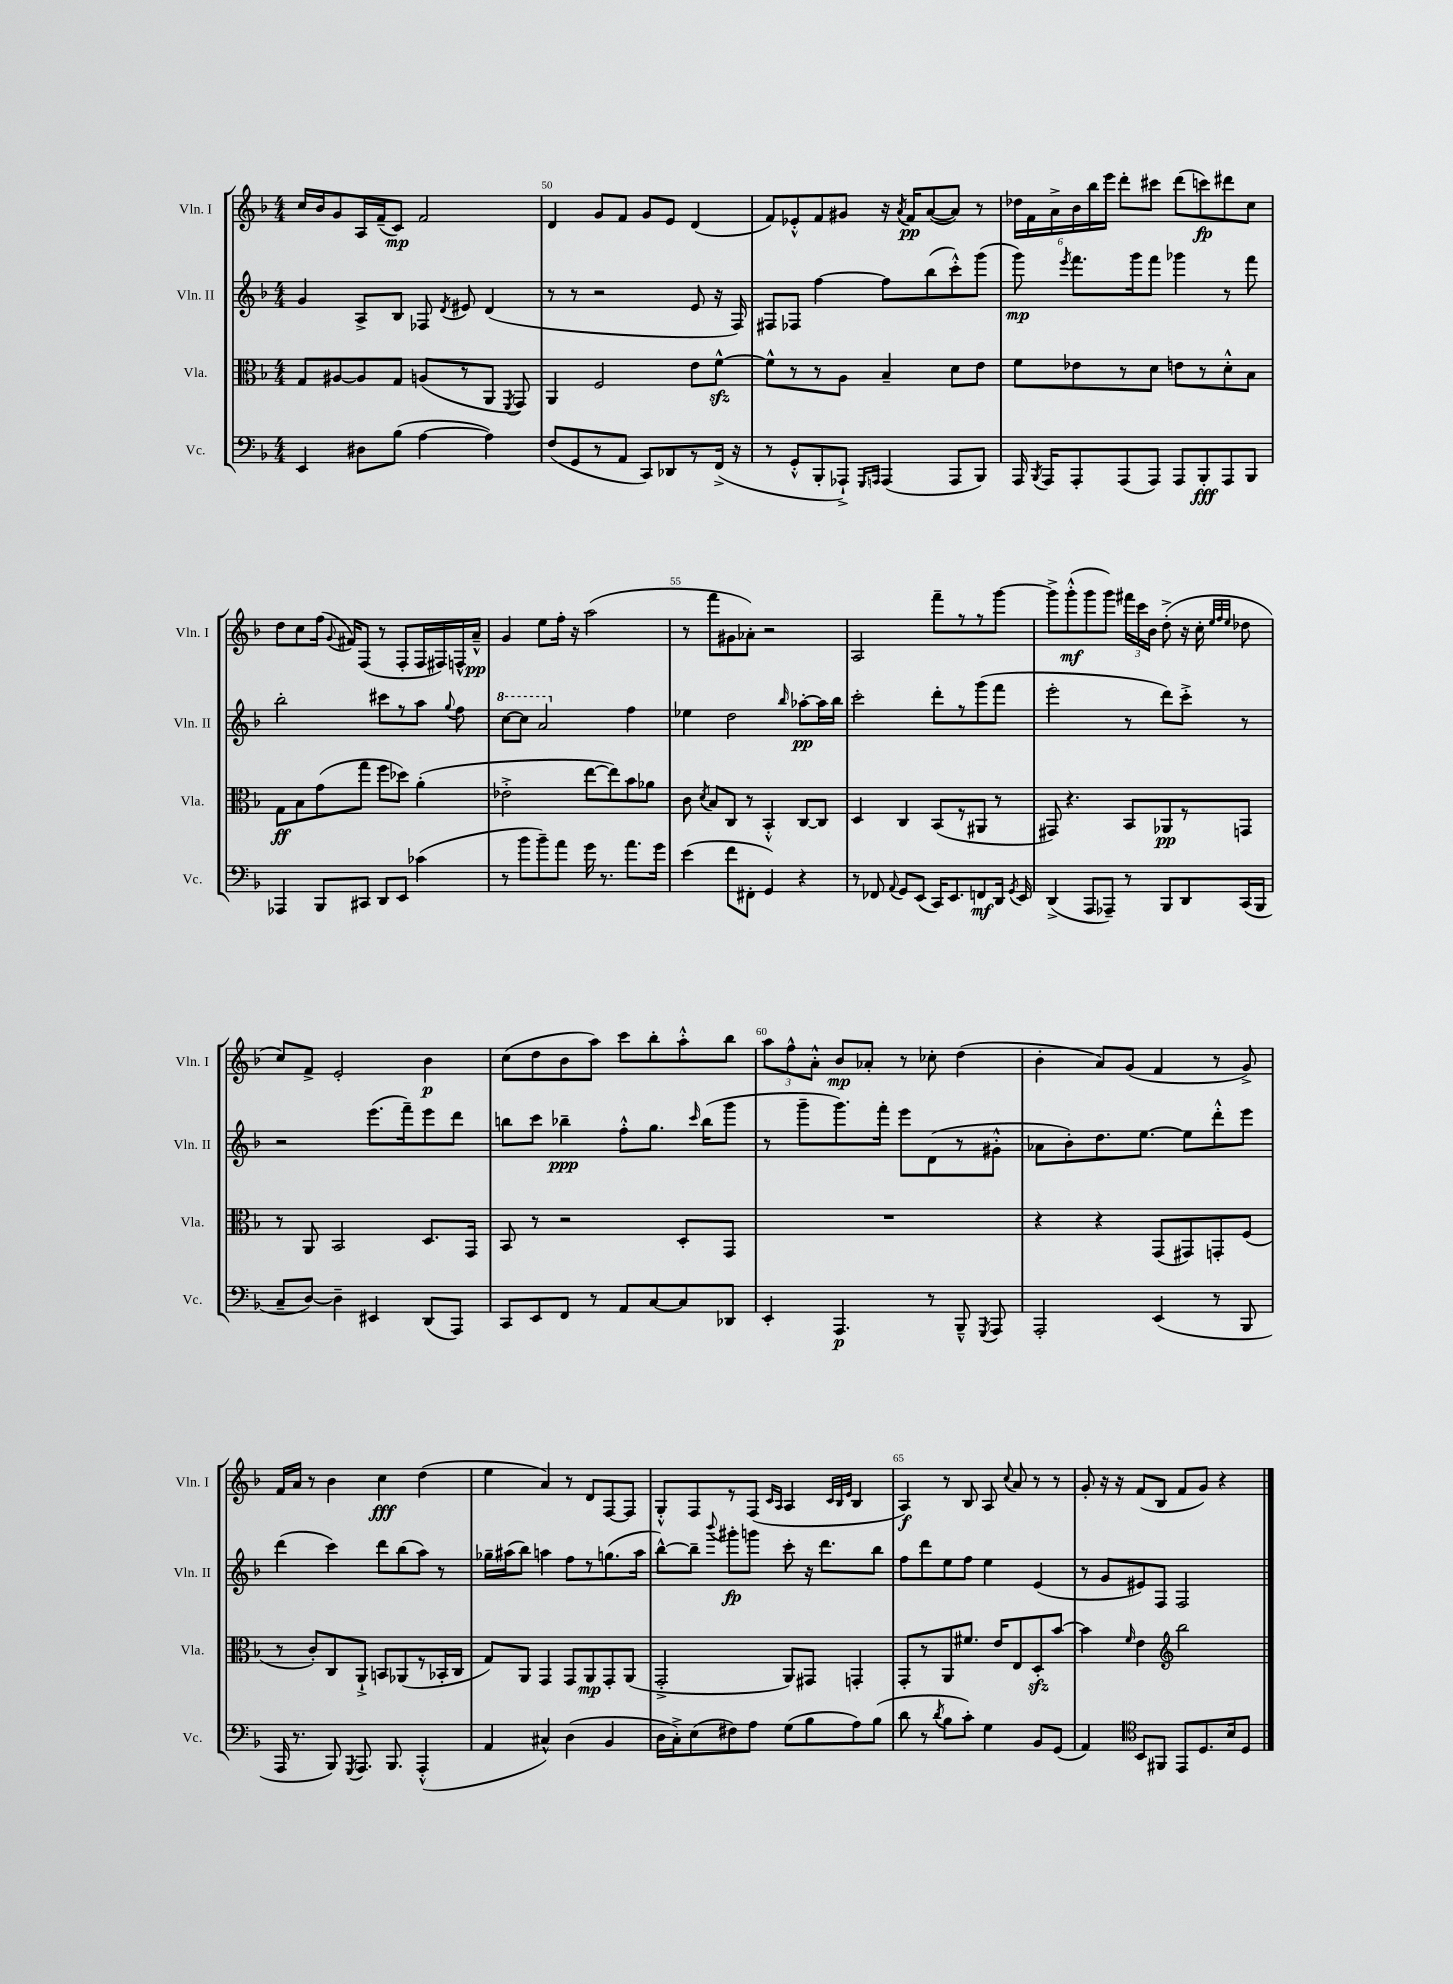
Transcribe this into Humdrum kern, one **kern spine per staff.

**kern	**kern	**kern	**kern
*staff4	*staff3	*staff2	*staff1
*clefF4	*clefC3	*clefG2	*clefG2
*k[b-]	*k[b-]	*k[b-]	*k[b-]
*M4/4	*M4/4	*M4/4	*M4/4
4EE	8G	4g	16cc
.	.	.	16b-
.	[8A#	.	8g
8D#	8A#]	8A^	16A
.	.	.	(16f~
(8B-	8G	8B-	8c)
[4A	(8A	8F-	2f
.	.	8qd	.
.	8r	8e#	.
4A])	8AA	(4d	.
.	8qFF	.	.
.	8GG)	.	.
=	=	=	=
(8F	4AA	8r	4d
8GG	.	8r	.
8r	2F	2r	8g
8AA	.	.	8f
8CC)	.	.	8g
8DD-	.	.	8e
8r	8e	8e	(4d
(16FF^	[8f^^	16r	.
16r	.	16F)	.
=	=	=	=
8r	8f^^]	8F#	8f)
8GG'^^	8r	8F-	8e-'^^
8BBB-'	8r	[4ff	8f
8AAA-`^)	8A	.	8g#
16qqGGG	.	.	.
16qqAAA	.	.	.
(4AAA	4B-~	8ff]	16r
.	.	.	8qa
.	.	.	16f
.	.	(8bb-	([8a
8AAA	8d	8ccc'^^)	8a])
8BBB-)	8e	(8ggg	8r
=	=	=	=
16AAA	8f	8ggg)	24dd-
.	.	.	24f
8qBBB-	.	.	.
16AAA	.	.	.
.	.	.	24a^
.	.	8qeee	.
8AAA'	8e-	8.fff	24b-
.	.	.	24bb-
.	.	.	24eee
(8AAA	8r	.	8ddd'
.	.	16ggg	.
8AAA)	8d	8fff	8ccc#
8AAA	8e	4ggg-	(8ddd
8BBB-'	8r	.	8ccc)
8AAA	8d'^^	8r	8ddd#
8BBB-	8B-	8fff	8cc
=	=	=	=
4AAA-	8G	2bb-'	8dd
.	8B-	.	8cc
8BBB-	(8g	.	(16ff
.	.	.	8qqg
.	.	.	16f#)
8CC#	8gg	.	(8F
8DD	8ff	8ccc#	8r
8EE	8dd-)	8r	8F'
(4c-	(4a'	8aa	16F
.	.	.	16F#)
.	.	8qqgg	.
.	.	8ff	16F^^
.	.	.	16a~^^
=	=	=	=
8r	2e-'^	[8ccc	4g
8b-	.	8ccc]	.
8b-~)	.	2aa	8ee
8a	.	.	16ff'
.	.	.	16r
16g	[8ee	.	(2aa
8.r	.	.	.
.	8ee])	.	.
8.a	8b-	4ff	.
.	8a-	.	.
16g	.	.	.
=	=	=	=
(4e	8c	4ee-	8r
.	8qd	.	.
.	8B-	.	8fff
8f	8C	2dd	8g#
8FF#'	8r	.	8a-')
4GG)	4BB-'^^	.	2r
.	.	16qqbb-	.
4r	[8C	[8aa-'	.
.	8C]	16aa-]	.
.	.	16bb-	.
=	=	=	=
8r	4D	2ccc'	2A
8FF-	.	.	.
8qqAA	.	.	.
8GG	4C	.	.
(8EE	.	.	.
16CC)	(8BB-	8ddd'	8fff~
8.EE	.	.	.
.	8r	8r	8r
8FF	8AA#	(8ggg	8r
16DD	8r	8fff	[8ggg
8qGG	.	.	.
16EE	.	.	.
=	=	=	=
(4DD^	8GG#)	2eee'	8ggg^]
.	4.r	.	(8ggg'^^
8AAA	.	.	8ggg
8AAA-~)	.	.	8ggg)
8r	8BB-	8r	24fff#
.	.	.	24ccc
.	.	.	24b-
8BBB-	8AA-	8ddd)	(8dd'^
8DD	8r	8ccc'^	16r
.	.	.	16cc'
.	.	.	32qqee
.	.	.	32qqff
.	.	.	32qqee
(16CC	8GG	8r	8dd-
16BBB-	.	.	.
=	=	=	=
8C~	8r	2r	8cc)
[8D)	8AA	.	8f^
4D~]	2BB-	.	2e'
4EE#	.	(8.eee	.
.	.	16fff~)	.
(8DD	8.D	8eee	4b-
8AAA)	.	8ddd	.
.	16GG	.	.
=	=	=	=
8CC	8BB-	8bb	(8cc
8EE	8r	8ccc	8dd
8FF	2r	4bb-~	8b-
8r	.	.	8aa)
8AA	.	8ff'^^	8ccc
[8C	.	8.gg	8bb-'
8C]	8D'	.	8aa'^^
.	.	16qqccc	.
.	.	(16bb-	.
8DD-	8GG	8ggg	8bb-
=	=	=	=
4EE'	1r	8r	12aa
.	.	.	12ff^^
.	.	8ggg~	.
.	.	.	12a'^^
4.AAA	.	8.ggg)	8b-
.	.	.	8a-'
.	.	16fff'	.
.	.	8eee	8r
8r	.	(8d	8cc-'
8BBB-~^^	.	8r	(4dd
8qGGG	.	.	.
8AAA	.	8g#'^^	.
=	=	=	=
2AAA'	4r	8a-	4b-'
.	.	8b-')	.
.	4r	8.dd	8a)
.	.	.	(8g
.	.	[8.ee	.
(4EE	(8GG	.	4f
.	8GG#)	8ee]	.
8r	8GG'	8ddd'^^	8r
8BBB-	(8F	8eee	8g^)
=	=	=	=
16AAA	8r	(4ddd	16f
8.r	.	.	16a
.	8c')	.	8r
8BBB-)	8C	4ccc)	4b-
8qGGG	.	.	.
8.AAA	8AA`^	.	.
.	8BB	8ddd	4cc
8.BBB-	.	.	.
.	(8AA-	(8bb-	.
(4AAA'^^	8r	8aa)	(4dd
.	16BB-'	8r	.
.	16C	.	.
=	=	=	=
4AA	8G)	16gg-~	4ee
.	.	(16aa#	.
.	8AA	8bb-)	.
4C#^^)	4GG	4aa	4a)
(4D	8GG	8ff	8r
.	8AA	8r	8d
4BB-	8GG'	(8.gg	[8F
.	(8AA	.	8F]
.	.	16aa	.
=	=	=	=
16D	2GG'^	[8bb-^^)	8G'^^
16C'^)	.	.	.
(8E	.	8bb-~]	8F
.	.	8qqbbb-	.
8F#)	.	8ggg#'	8r
8A	.	8ggg	(8F
.	.	.	16qqc
.	.	.	16qqA
(8G	8AA)	8ccc'	4A
8B-	8GG#	16r	.
.	.	8.ddd	.
.	.	.	32qqc
.	.	.	32qqB-
.	.	.	32qqe
8A)	4GG'	.	4B-
(8B-	.	8bb-	.
=	=	=	=
8d	8GG'	8ff	4A)
8r	8r	8ddd	.
8qd	.	.	.
8B-	8AA	8ee	8r
8c')	8.f#	8ff	8B-
4G	.	4ee	8A
.	16e	.	.
.	.	.	8qqcc
.	8E	.	8a
8BB-	8D'	(4e	8r
(8GG	[8b-	.	8r
=	=	=	=
4AA)	4b-]	8r	8g'
.	.	8g	16r
.	.	.	16r
*clefC4	*	*	*
.	16qqf	.	.
8BB-	4e	8e#)	(8f
8FF#	.	8F	8B-
*	*clefG2	*	*
8EE	2bb-	2F	8f
8.D	.	.	8g)
.	.	.	4r
16B-	.	.	.
8D	.	.	.
==	==	==	==
*-	*-	*-	*-
